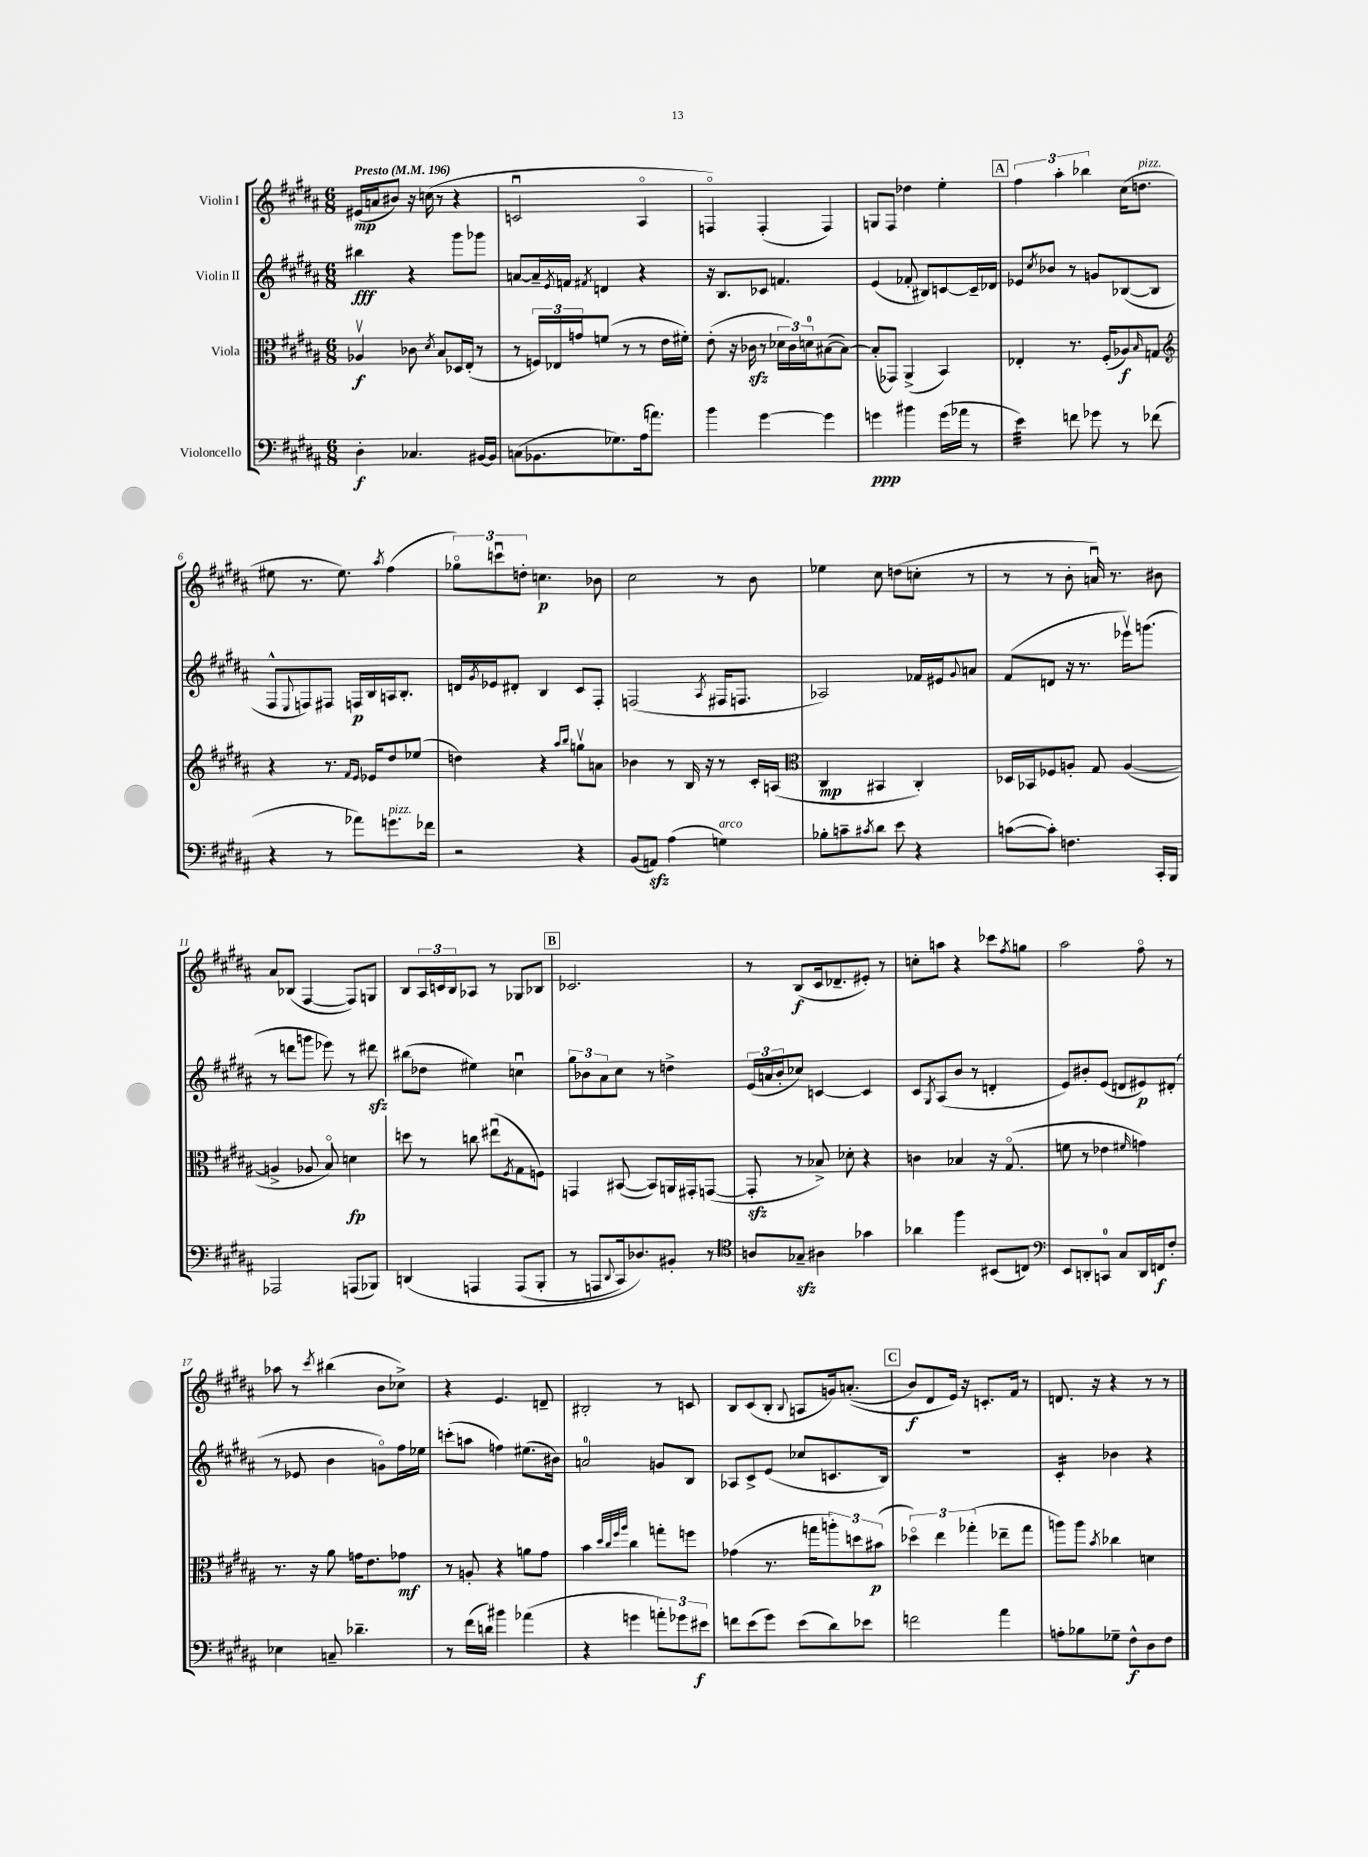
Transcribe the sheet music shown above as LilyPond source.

<<
\new StaffGroup <<
\new Staff = "s0" \with { instrumentName = "Violin I" } {
    \clef treble \key b \major \numericTimeSignature \time 6/8 \tempo "Presto" 4 = 196
    eis'16\mp( a'16 bis'8) r16 c''16( r8 r4 |
    c'2\downbow ais4\flageolet |
    f4\flageolet) f4-.( f4) |
    g8 fis8 des''4 e''4-. |
    \mark \markup { \box "A" } \tuplet 3/2 { fis''4 ais''4-. bes''4 } cis''16( d''8.^\markup { \italic "pizz." } |
    eis''8 r8. eis''8.) \acciaccatura { ais''8 } fis''4( |
    \tuplet 3/2 { ges''8\flageolet) c'''8\downbow d''8-. } c''4.\p bes'8 |
    cis''2 r8 b'8 |
    ees''4 cis''8 d''8( c''8-. r8 |
    r8 r8 b'8-. a'16\downbow) r8. bis'8 |
    ais'8 bes8( fis4~ fis8) g8 |
    b8 \tuplet 3/2 { ais16 c'16 b16 } aes8 r8 ges8 bes8 |
    \mark \markup { \box "B" } ces'2. |
    r8 b8\f( cis'16 des'8.-- eis'8-.) r8 |
    c''8-. a''8 r4 ces'''8 \acciaccatura { fis''8 } g''8 |
    ais''2 fis''8\flageolet r8 |
    aes''8 r8 \acciaccatura { cis'''8 } bis''4( b'8 ces''8->) |
    r4 e'4. d'8-- |
    bis2-. r8 c'8 |
    b8 cis'8( b8-. \appoggiatura { b8 } a8 g'16) a'8.-.(\( |
    \mark \markup { \box "C" } b'8\f) dis'8 e'16\) r16 c'8.-. fis'16 r8 |
    d'8. r16 r4 r8 r8 \bar "|." |
}
\new Staff = "s1" \with { instrumentName = "Violin II" } {
    \clef treble \key b \major \numericTimeSignature \time 6/8
    bis''4\fff r4 gis'''8 ges'''8 |
    a'8~ a'16-- \acciaccatura { e'8 } f'16 \acciaccatura { fis'8 } d'4 r4 |
    r16 b8. ces'8 f'4. |
    e'4( fes'8-. bis8) c'8~ c'16-- des'16 |
    \mark \markup { \box "A" } ees'8 \acciaccatura { cis''8 } bes'8 r8 g'8 bes8~( bes8 |
    fis8-^ \appoggiatura { e8 } f8) fis8 f16\p b16 a16 b8.-. |
    d'16 \acciaccatura { gis'8 } ees'16 dis'8-. b4 cis'8 fis8-. |
    f2( \acciaccatura { ais8 } fis16 f8. |
    aes2) fes'16 eis'16 \appoggiatura { gis'8 } a'8 |
    fis'8( d'8 r16 r8. ees'''16\upbow) g'''8.( |
    r8 d'''8 g'''8 ees'''8) r8 dis'''8\sfz |
    bis''8( des''8 eis''4) c''4\downbow |
    \mark \markup { \box "B" } \tuplet 3/2 { gis''8 bes'8 ais'8 } cis''8 r8 d''4-> |
    \tuplet 3/2 { e'16( a'16 b'16-. } ces''8) c'4~ c'4 |
    cis'8 \acciaccatura { gis8 } ais8( b'8 r8 d'4-. |
    e'8) bis'8-. e'8( d'8 eis'8\p) dis'8-.( |
    r8 ees'8 b'4 g'8\flageolet) fis''16 ees''16 |
    c'''8-.( a''8 f''4) eis''8.( bis'16) |
    a'2-0 g'8 b8 |
    aes8 cis'8-> e'8( ces''8 c'8. b16) |
    \mark \markup { \box "C" } R2. |
    cis'4:16-. bes'4 r4 \bar "|." |
}
\new Staff = "s2" \with { instrumentName = "Viola" } {
    \clef alto \key b \major \numericTimeSignature \time 6/8
    aes4\upbow\f ces'8 \acciaccatura { dis'8 } b8 des16 e16-.( r8 |
    r8 \tuplet 3/2 { f16) ees16 g'16 } f'8( r8 r8 e'16 fis'16-.) |
    e'8-.( r16 ces'16\sfz r8 \tuplet 3/2 { des'16 ces'16) d'16-0 } bis8~( bis8~) |
    bis8-.( ges,8) ais,4->( b,4) |
    \mark \markup { \box "A" } ees4-. r8. fis16-.( aes8\f) \grace { b16 } g8 |
    \clef treble r4 r8. \grace { fis'16 e'16 } ees'16 dis''8 ees''8( |
    d''4) r4 \grace { ais''16 b''16 } g''8\upbow a'8 |
    bes'4 r8 b16 r16 r8 cis'16-. a16( |
    \clef alto cis4\mp bis,4 cis4-.) |
    des16 bes,16 fes8 a8-. gis8 a4~( |
    a4-> aes8 b8\flageolet) d'4\fp |
    d''8 r8 c''8 eis''8\downbow( \acciaccatura { fis8 } gis8 f8) |
    \mark \markup { \box "B" } g,4 bis,8~( bis,8) a,16 gis,16-. g,8~( |
    g,8-.\sfz r8 bes8->) des'8-. r4 |
    c'4 bes4 r16 gis8.\flageolet( |
    f'8 r8 ees'4 \grace { fis'16 } g'4) |
    r8. r16 ais'8 g'16 e'8. ges'8\mf |
    r8 a8-. r4 a'8 gis'8 |
    b'4 \grace { dis''32 cis''32 fis''32 ais''32 } cis''4 g''8-. f''8 |
    ges'4( r8. g''16 \tuplet 3/2 { a''8-.) d''8 bis'8\p( } |
    \mark \markup { \box "C" } \tuplet 3/2 { des''4\flageolet) e''4 ges''4-.( } ees''8-- ges''8 |
    a''8) a''8 \acciaccatura { b'8 } ces''4 d'4 \bar "|." |
}
\new Staff = "s3" \with { instrumentName = "Violoncello" } {
    \clef bass \key b \major \numericTimeSignature \time 6/8
    dis4-.\f ces4. bis,16~ bis,16 |
    c8( bes,8. ges8.) ais16( a'8.) |
    b'4 gis'4~ gis'4 |
    g'4\ppp bis'4 g'16( aes'16 r8 |
    \mark \markup { \box "A" } e'4:32) f'8 ges'8 r8 fes'8( |
    r4 r8 aes'8) g'8.^\markup { \italic "pizz." } fes'16 |
    r2 r4 |
    b,8( a,8\sfz) ais4( g4^\markup { \italic "arco" }) |
    bes8-. c'8-- \acciaccatura { cis'8 } dis'8 e'8 r4 |
    c'8~( c'8-.) f4. cis,16-. b,,16 |
    aes,,2 a,,8( bes,,8) |
    d,4\( a,,4 a,,8( b,,8-. |
    \mark \markup { \box "B" } r8 a,,8 \appoggiatura { dis,8 } cis,16) des8.\) bis,8-. r8 |
    \clef tenor a8 ges8--\sfz ais4 ges'4 |
    aes'4 fis''4 bis,8( c8) |
    \clef bass e,8 d,8-. c,8-0 cis8 d,16 f,16\f fis8-. |
    ees4 c8-- des'4.-- |
    r8 fis'16( d'16) bis'4 aes'4( |
    r4 g'4 \tuplet 3/2 { a'8-.) ges'8 eis'8\f } |
    f'8 e'8( gis'8) e'8( dis'8) ees'8 |
    \mark \markup { \box "C" } f'2 ais'4 |
    a8-. bes8 ges8-- fis8-^\f dis8 fis8 \bar "|." |
}
>>
>>
